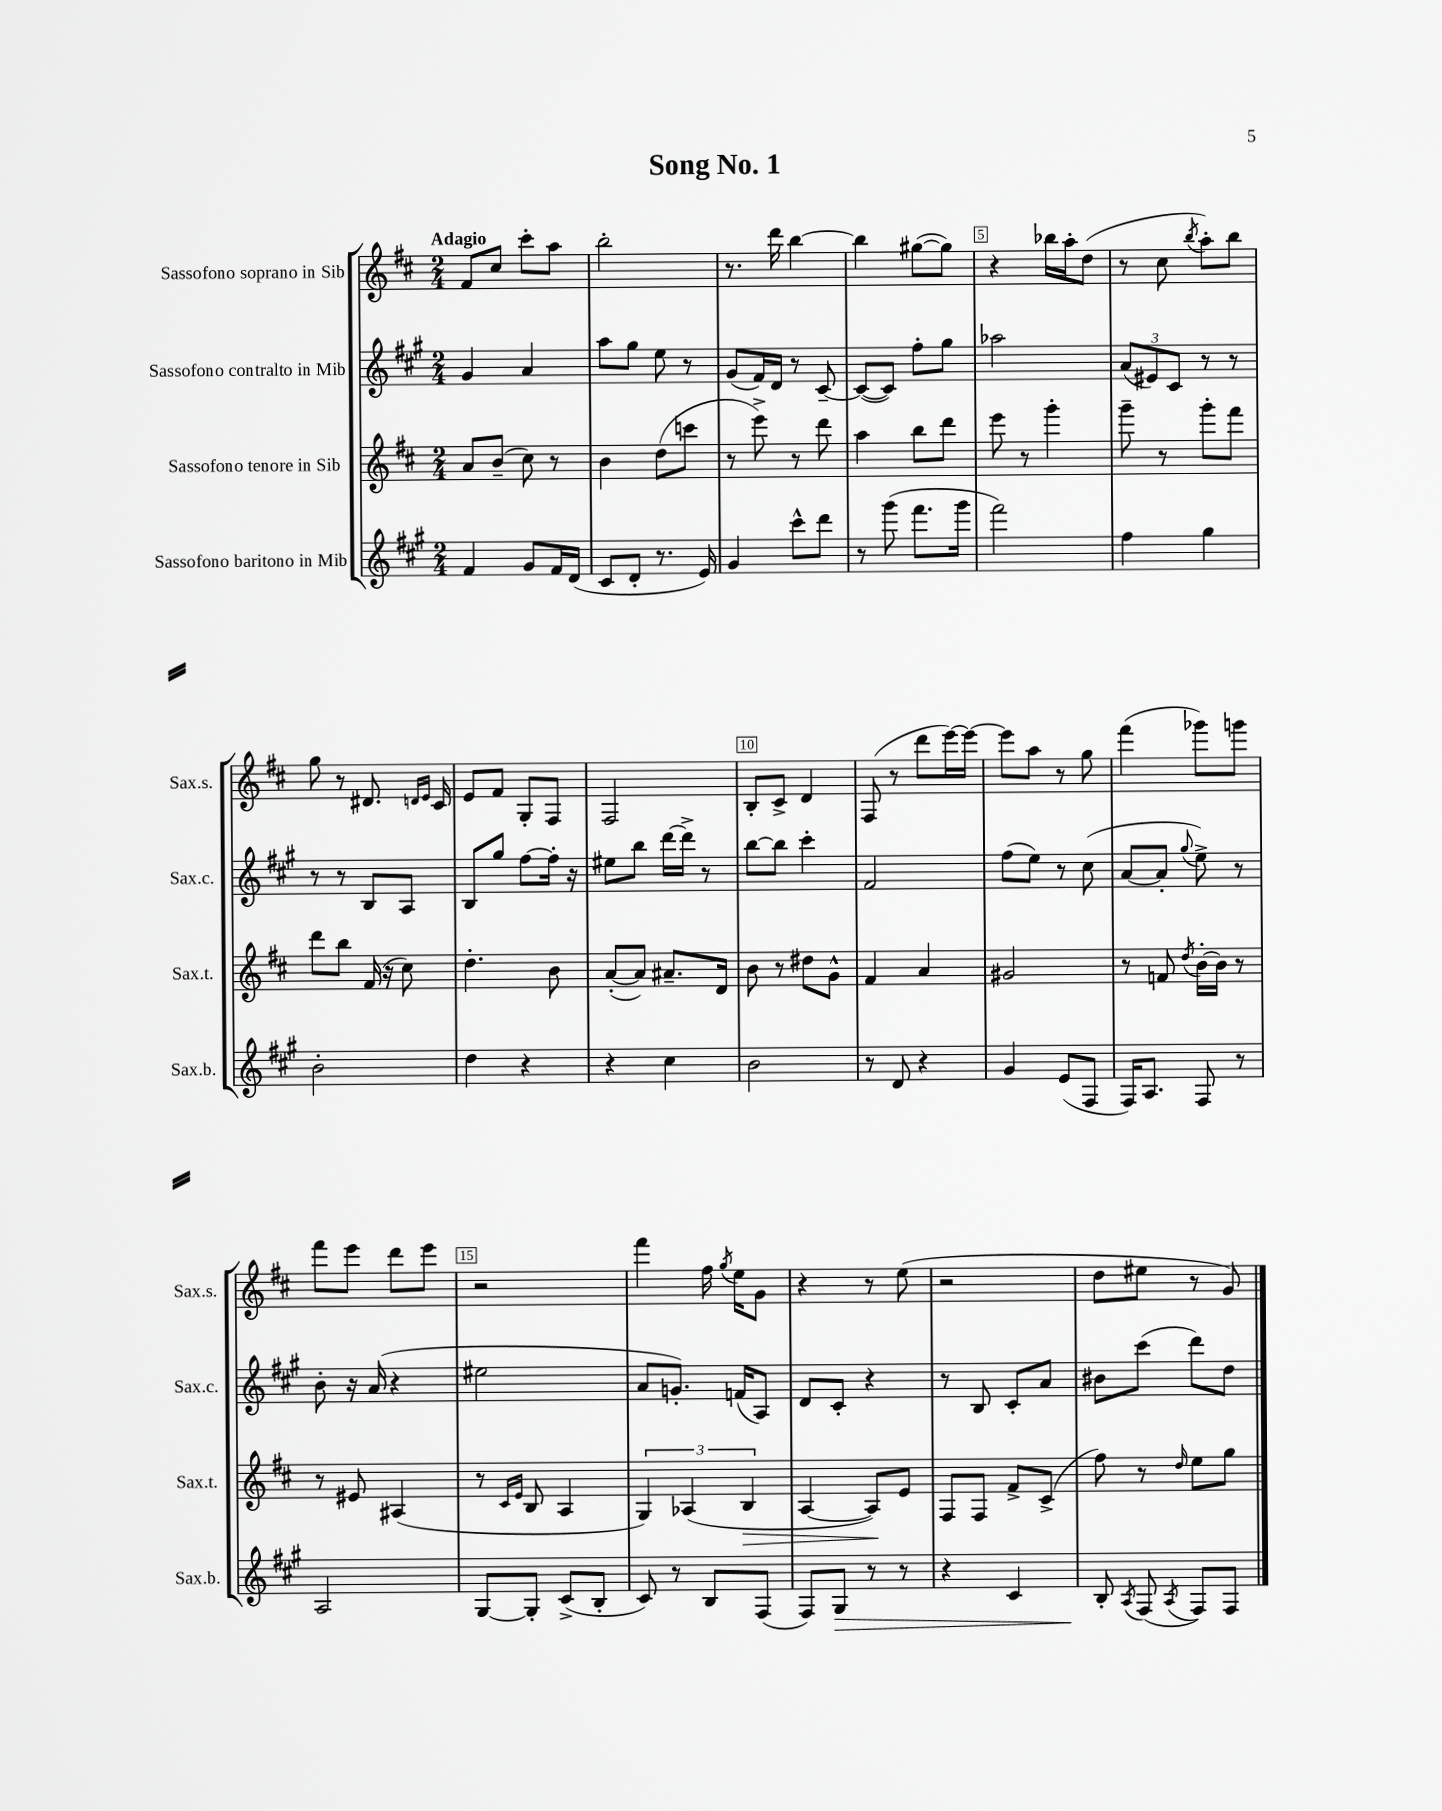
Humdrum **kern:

**kern	**dynam	**kern	**dynam	**kern	**kern
*part4	*part4	*part3	*part3	*part2	*part1
*staff4	*staff4	*staff3	*staff3	*staff2	*staff1
*I"Sassofono baritono in Mib	*	*I"Sassofono tenore in Sib	*	*I"Sassofono contralto in Mib	*I"Sassofono soprano in Sib
*I'Sax.b.	*	*I'Sax.t.	*	*I'Sax.c.	*I'Sax.s.
*clefG2	*	*clefG2	*	*clefG2	*clefG2
*k[f#c#g#]	*	*k[f#c#]	*	*k[f#c#g#]	*k[f#c#]
*M2/4	*	*M2/4	*	*M2/4	*M2/4
=1	=1	=1	=1	=1	=1
!	!	!	!	!	!LO:TX:a:B:t=Adagio
4f#/	.	8a/L	.	4g#/	8f#/L
.	.	(8b~/J	.	.	8cc#/J
8g#/L	.	8cc#\)	.	4a/	8ccc#'\L
16f#/L	.	8r	.	.	8aa\J
(16d/JJ	.	.	.	.	.
=2	=2	=2	=2	=2	=2
8c#/L	.	4b\	.	8aa\L	2bb'\
8d'/J	.	.	.	8gg#\J	.
8.r	.	(8dd\L	.	8ee\	.
.	.	8cccn\J	.	8r	.
16e/)	.	.	.	.	.
=3	=3	=3	=3	=3	=3
4g#/	.	8r	.	(8g#/L	8.r
.	.	8eee^\)	.	16f#/L)	.
.	.	.	.	16d/JJ	16ddd\
8ccc#^^\L	.	8r	.	8r	[4bb\
8ddd\J	.	8ddd\	.	[8c#~/	.
=4	=4	=4	=4	=4	=4
8r	.	4aa\	.	(8c#/L_	4bb\]
(8ggg#\	.	.	.	8c#/J])	.
8.fff#\L	.	8bb\L	.	8ff#'\L	([8gg#X\L
.	.	8ddd\J	.	8gg#\J	8gg#\J])
16ggg#\Jk	.	.	.	.	.
=5	=5	=5	=5	=5	=5
2fff#\)	.	8eee\	.	2aa-X\	4r
.	.	8r	.	.	.
.	.	4ggg'\	.	.	16bb-X\LL
.	.	.	.	.	16aa'\J
.	.	.	.	.	(8dd\J
=6	=6	=6	=6	=6	=6
4ff#\	.	8ggg~\	.	(12a/L	8r
.	.	.	.	12e#X/)	.
.	.	8r	.	.	8cc#\
.	.	.	.	12c#/J	.
.	.	.	.	.	8qbb/
4gg#\	.	8ggg'\L	.	8r	8aa'\L)
.	.	8fff#\J	.	8r	8bb\J
!!LO:LB:g=z
=7	=7	=7	=7	=7	=7
2b'\	.	8ddd\L	.	8r	8gg\
.	.	8bb\J	.	8r	8r
.	.	(16f#/	.	8B/L	8.d#X/
.	.	16r	.	.	.
.	.	8cc#\)	.	8A/J	.
.	.	.	.	.	16qqdn/LL
.	.	.	.	.	16qqe/JJ
.	.	.	.	.	16c#/
=8	=8	=8	=8	=8	=8
4dd\	.	4.dd'\	.	8B/L	8e/L
.	.	.	.	8gg#/J	8f#/J
4r	.	.	.	[8ff#\L	8G'/L
.	.	8b\	.	16ff#'\Jk]	8F#/J
.	.	.	.	16r	.
=9	=9	=9	=9	=9	=9
4r	.	([8a'/L	.	8ee#X\L	2F#/
.	.	8a/J])	.	8bb\J	.
4cc#\	.	8.a#X~/L	.	[16ddd\LL	.
.	.	.	.	16ddd^\JJ]	.
.	.	.	.	8r	.
.	.	16d/Jk	.	.	.
=10	=10	=10	=10	=10	=10
2b\	.	8b\	.	[8bb\L	8B'/L
.	.	8r	.	8bb\J]	8c#^/J
.	.	8dd#X\L	.	4ccc#'\	4d/
.	.	8g^^\J	.	.	.
=11	=11	=11	=11	=11	=11
8r	.	4f#/	.	2f#/	(8F#/
8d/	.	.	.	.	8r
4r	.	4a/	.	.	8ddd\L
.	.	.	.	.	[16eee\L)
.	.	.	.	.	16eee\JJ_
=12	=12	=12	=12	=12	=12
4g#/	.	2g#X/	.	(8ff#\L	8eee\L]
.	.	.	.	8ee\J)	8aa\J
(8e/L	.	.	.	8r	8r
8F#/J	.	.	.	(8cc#\	8gg\
=13	=13	=13	=13	=13	=13
16F#/KL)	.	8r	.	[8a/L	(4fff#\
8.A/J	.	.	.	.	.
.	.	8fn/	.	8a'/J]	.
.	.	8qdd/	.	8qqgg#/	.
8F#/	.	[16b'\LL	.	8ee^\)	8ggg-X\L)
.	.	16b\JJ]	.	.	.
8r	.	8r	.	8r	8gggn\J
!!LO:LB:g=z
=14	=14	=14	=14	=14	=14
2A/	.	8r	.	8b'\	8fff#\L
.	.	8e#X/	.	16r	8eee\J
.	.	.	.	(16a/	.
.	.	(4A#X/	.	4r	8ddd\L
.	.	.	.	.	8eee\J
=15	=15	=15	=15	=15	=15
[8G#/L	.	8r	.	2ee#X\	2r
.	.	16qqc#/LL	.	.	.
.	.	16qqe/JJ	.	.	.
8G#'/J]	.	8B/	.	.	.
(8c#^/L	.	4A/	.	.	.
8B'/J	.	.	.	.	.
=16	=16	=16	=16	=16	=16
8c#/)	.	6G/)	.	8a/L	4fff#\
8r	.	.	.	8.gn'/J)	.
.	.	(6A-X/	.	.	.
8B/L	.	.	.	.	16ff#\
.	.	.	.	.	8qgg/
.	.	.	.	(16fn/KL	16ee\KL
!	!	!	!LO:HP:b	!	!
.	.	6B/	>	.	.
(8F#/J	.	.	.	8A/J)	8g\J
=17	=17	=17	=17	=17	=17
8F#/L)	.	[4A/	.	8d/L	4r
!	!LO:HP:b	!	!	!	!
8G#/J	>	.	.	8c#'/J	.
8r	.	8A/L])	.	4r	8r
8r	.	8e/J	]	.	(8ee\
=18	=18	=18	=18	=18	=18
4r	.	8F#/L	.	8r	2r
.	.	8F#/J	.	8B/	.
4c#/	.	8f#^/L	.	8c#'/L	.
.	.	(8c#^/J	.	8a/J	.
=19	=19	=19	=19	=19	=19
8B'/	.	8ff#\)	.	8b#X\L	8dd\L
8qA/	.	.	.	.	.
(8F#/	]	8r	.	(8ccc#\J	8ee#X\J
8qA/	.	16qqdd/	.	.	.
8F#/L)	.	8ee\L	.	8ddd\L)	8r
8F#/J	.	8gg\J	.	8dd\J	8g/)
==	==	==	==	==	==
*-	*-	*-	*-	*-	*-
